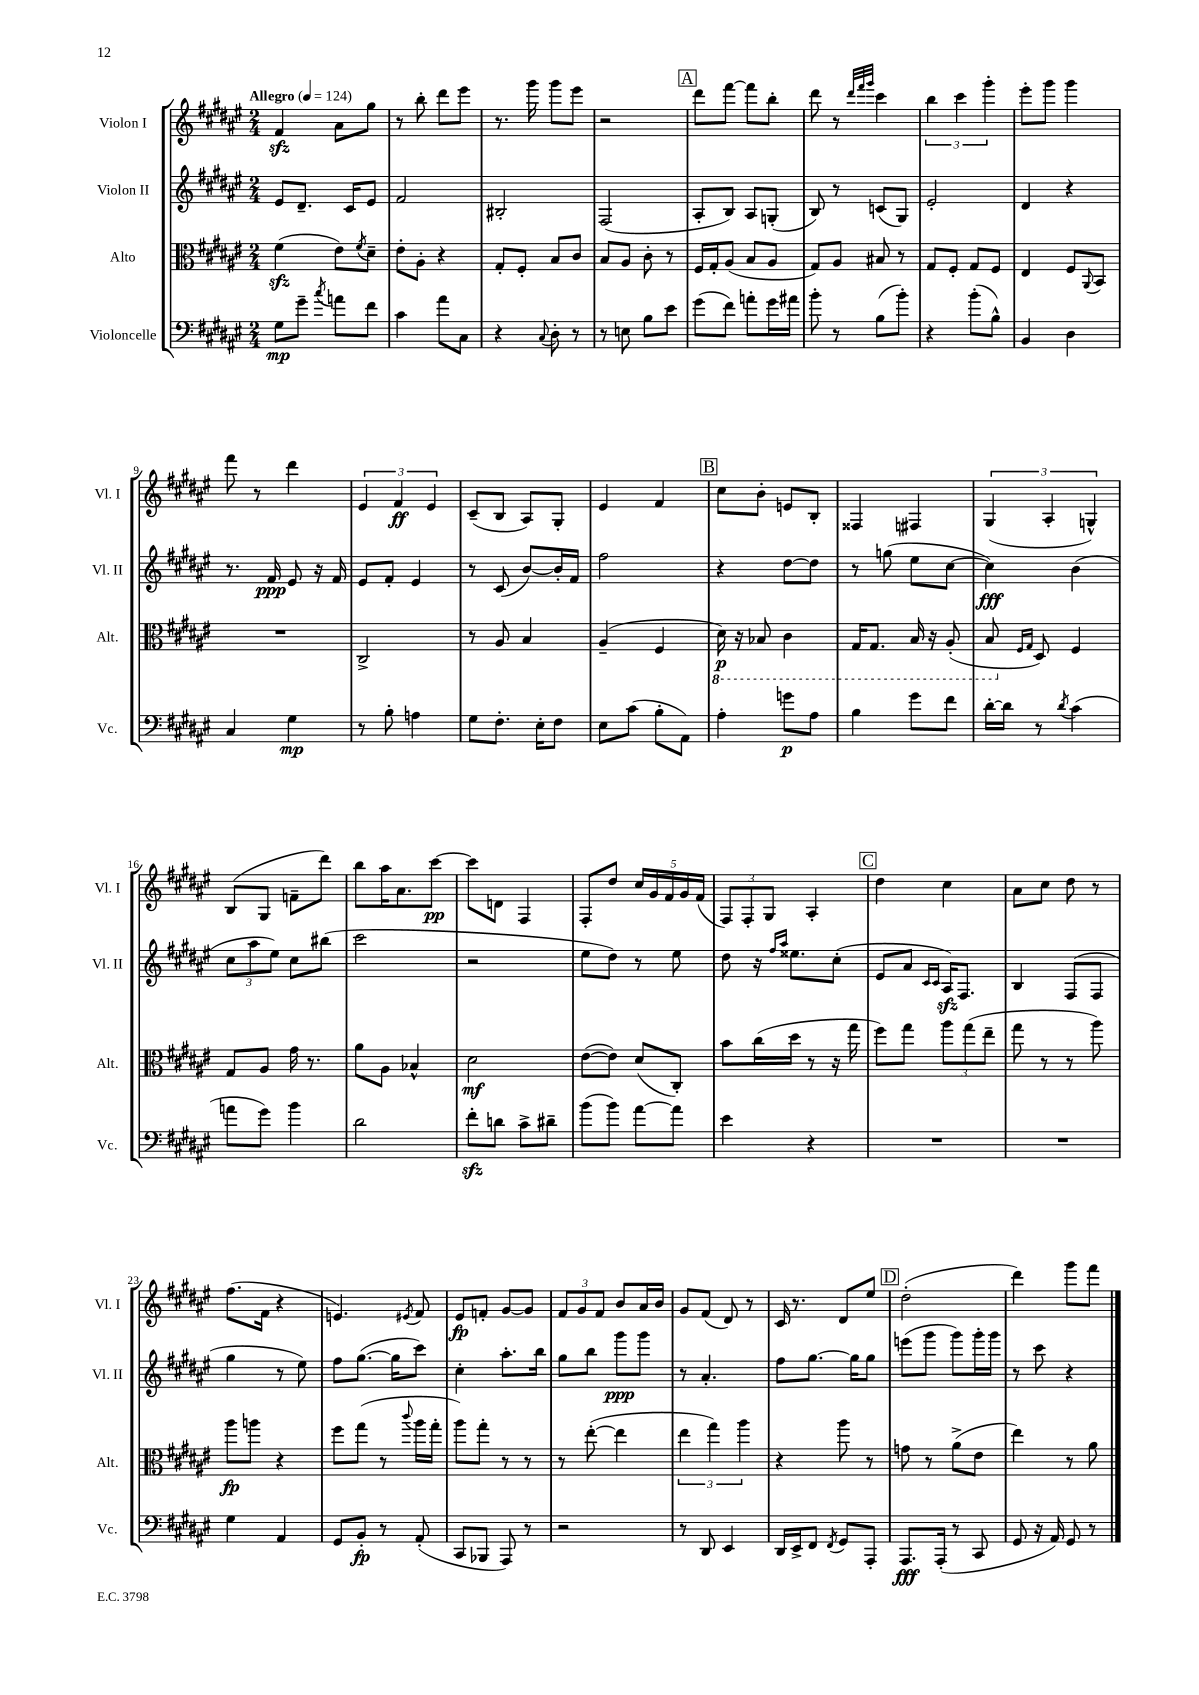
<<
\new StaffGroup <<
\new Staff = "s0" \with { instrumentName = "Violon I" shortInstrumentName = "Vl. I" } {
    \clef treble \key fis \major \numericTimeSignature \time 2/4 \tempo "Allegro" 4 = 124
    fis'4\sfz ais'8 gis''8 |
    r8 b''8-. dis'''8 eis'''8 |
    r8. gis'''16 gis'''8 eis'''8 |
    r2 |
    \mark \markup { \box "A" } dis'''8 fis'''8~ fis'''8 b''8-. |
    dis'''8 r8 \grace { dis'''32 fis'''32 gis'''32 } cis'''4 |
    \tuplet 3/2 { b''4 cis'''4 gis'''4-. } |
    eis'''8-. gis'''8 gis'''4 |
    fis'''8 r8 dis'''4 |
    \tuplet 3/2 { eis'4 fis'4\ff eis'4 } |
    cis'8--( b8 ais8) gis8-. |
    eis'4 fis'4 |
    \mark \markup { \box "B" } cis''8 b'8-. e'8 b8-. |
    fisis4 fis4 |
    \tuplet 3/2 { gis4( ais4-. g4-^) } |
    b8( gis8 f'8-- dis'''8) |
    b''8 ais''16 ais'8. cis'''8~\pp |
    cis'''8 d'8 fis4 |
    fis8-. dis''8 \tuplet 5/4 { cis''16 gis'16 fis'16 gis'16 fis'16( } |
    \tuplet 3/2 { fis8) fis8-. gis8 } ais4-. |
    \mark \markup { \box "C" } dis''4 cis''4 |
    ais'8 cis''8 dis''8 r8 |
    fis''8.( fis'16 r4 |
    e'4.) \acciaccatura { eis'8 } fis'8 |
    eis'8\fp f'8-. gis'8~ gis'8 |
    \tuplet 3/2 { fis'8 gis'8 fis'8 } b'8 ais'16 b'16 |
    gis'8 fis'8( dis'8) r8 |
    cis'16 r8. dis'8 eis''8 |
    \mark \markup { \box "D" } dis''2-.( |
    dis'''4) gis'''8 fis'''8 \bar "|." |
}
\new Staff = "s1" \with { instrumentName = "Violon II" shortInstrumentName = "Vl. II" } {
    \clef treble \key fis \major \numericTimeSignature \time 2/4
    eis'8 dis'8.-- cis'16 eis'8 |
    fis'2 |
    bis2-. |
    fis2( |
    \mark \markup { \box "A" } ais8-. b8) ais8 g8-.( |
    b8) r8 c'8( gis8) |
    eis'2-. |
    dis'4 r4 |
    r8. fis'16\ppp eis'8 r16 fis'16 |
    eis'8 fis'8-. eis'4 |
    r8 cis'8( b'8~) b'16-. fis'16 |
    fis''2 |
    \mark \markup { \box "B" } r4 dis''8~ dis''8 |
    r8 g''8( eis''8 cis''8~ |
    cis''4\fff) b'4( |
    \tuplet 3/2 { cis''8 ais''8 eis''8) } cis''8 bis''8( |
    cis'''2 |
    r2 |
    eis''8 dis''8) r8 eis''8 |
    dis''8 r16 \grace { fis''16 ais''16 } eisis''8. cis''8-.( |
    \mark \markup { \box "C" } eis'8 ais'8 \grace { cis'16 cis'16 } ais16\sfz) fis8. |
    b4 fis8( fis8 |
    gis''4 r8 eis''8) |
    fis''8 gis''8.~( gis''16 cis'''8) |
    cis''4-. ais''8.-. b''16 |
    gis''8 b''8 gis'''8\ppp gis'''8 |
    r8 ais'4.-. |
    fis''8 gis''8.~ gis''16 gis''8 |
    \mark \markup { \box "D" } e'''8( gis'''8 gis'''8) gis'''16-. gis'''16 |
    r8 cis'''8 r4 \bar "|." |
}
\new Staff = "s2" \with { instrumentName = "Alto" shortInstrumentName = "Alt." } {
    \clef alto \key fis \major \numericTimeSignature \time 2/4
    fis'4\sfz( eis'8) \acciaccatura { fis'8 } dis'8-- |
    eis'8-. ais8-. r4 |
    gis8-. fis8-. b8 cis'8 |
    b8 ais8 cis'8-. r8 |
    \mark \markup { \box "A" } fis16 gis16-. ais8( b8 ais8 |
    gis8) ais8 bis8 r8 |
    gis8 fis8-. gis8 fis8 |
    eis4 fis8 \appoggiatura { ais,8 } b,8 |
    R2 |
    cis2-> |
    r8 ais8 b4 |
    ais4--( fis4 |
    \mark \markup { \box "B" } \ottava #-1 dis16\p) r16 bes,8 cis4 |
    gis,16 gis,8. b,16 r16 ais,8-.( |
    b,8 \ottava #0 \grace { fis16 gis16 } dis8) fis4 |
    gis8 ais8 gis'16 r8. |
    ais'8 ais8 bes4-^ |
    dis'2\mf |
    eis'8~( eis'8) dis'8( cis8-.) |
    b'8 cis''16( dis''16 r8 r16 gis''16 |
    \mark \markup { \box "C" } fis''8) gis''8 \tuplet 3/2 { ais''8 gis''8( eis''8-- } |
    gis''8 r8 r8 ais''8) |
    ais''8\fp a''8 r4 |
    fis''8 gis''8( r8 \appoggiatura { cis'''8 } ais''16 gis''16-. |
    ais''8) gis''8-. r8 r8 |
    r8 eis''8~-.( eis''4 |
    \tuplet 3/2 { eis''4 gis''4) ais''4 } |
    r4 ais''8 r8 |
    \mark \markup { \box "D" } g'8 r8 ais'8->( eis'8 |
    eis''4) r8 ais'8 \bar "|." |
}
\new Staff = "s3" \with { instrumentName = "Violoncelle" shortInstrumentName = "Vc." } {
    \clef bass \key fis \major \numericTimeSignature \time 2/4
    gis8\mp gis'8-- \acciaccatura { cis''8 } a'8 fis'8 |
    cis'4 ais'8 cis8 |
    r4 \appoggiatura { cis8 } dis8-. r8 |
    r8 e8 b8 eis'8 |
    \mark \markup { \box "A" } gis'8( fis'8) a'8-. gis'16 ais'16 |
    b'8-. r8 b8( b'8-.) |
    r4 b'8-.( b8-^) |
    b,4 dis4 |
    cis4 gis4\mp |
    r8 b8-. a4 |
    gis8 fis8.-. eis16-. fis8 |
    eis8 cis'8( b8-. ais,8) |
    \mark \markup { \box "B" } ais4-. g'8\p ais8 |
    b4 gis'8 fis'8 |
    dis'16~-. dis'16 r8 \acciaccatura { dis'8 } cis'4( |
    a'8 gis'8) b'4 |
    dis'2 |
    fis'8-.\sfz d'8 cis'8-> dis'8-- |
    b'8( b'8) ais'8~ ais'8 |
    eis'4 r4 |
    \mark \markup { \box "C" } R2 |
    R2 |
    gis4 ais,4 |
    gis,8 b,8-.\fp r8 ais,8-.( |
    cis,8 bes,,8 ais,,8) r8 |
    r2 |
    r8 dis,8 eis,4 |
    dis,16 eis,16-> fis,8 \acciaccatura { fis,8 } gis,8 ais,,8-. |
    \mark \markup { \box "D" } ais,,8.\fff ais,,16-.( r8 cis,8 |
    gis,8 r16 ais,16) gis,8 r8 \bar "|." |
}
>>
>>
